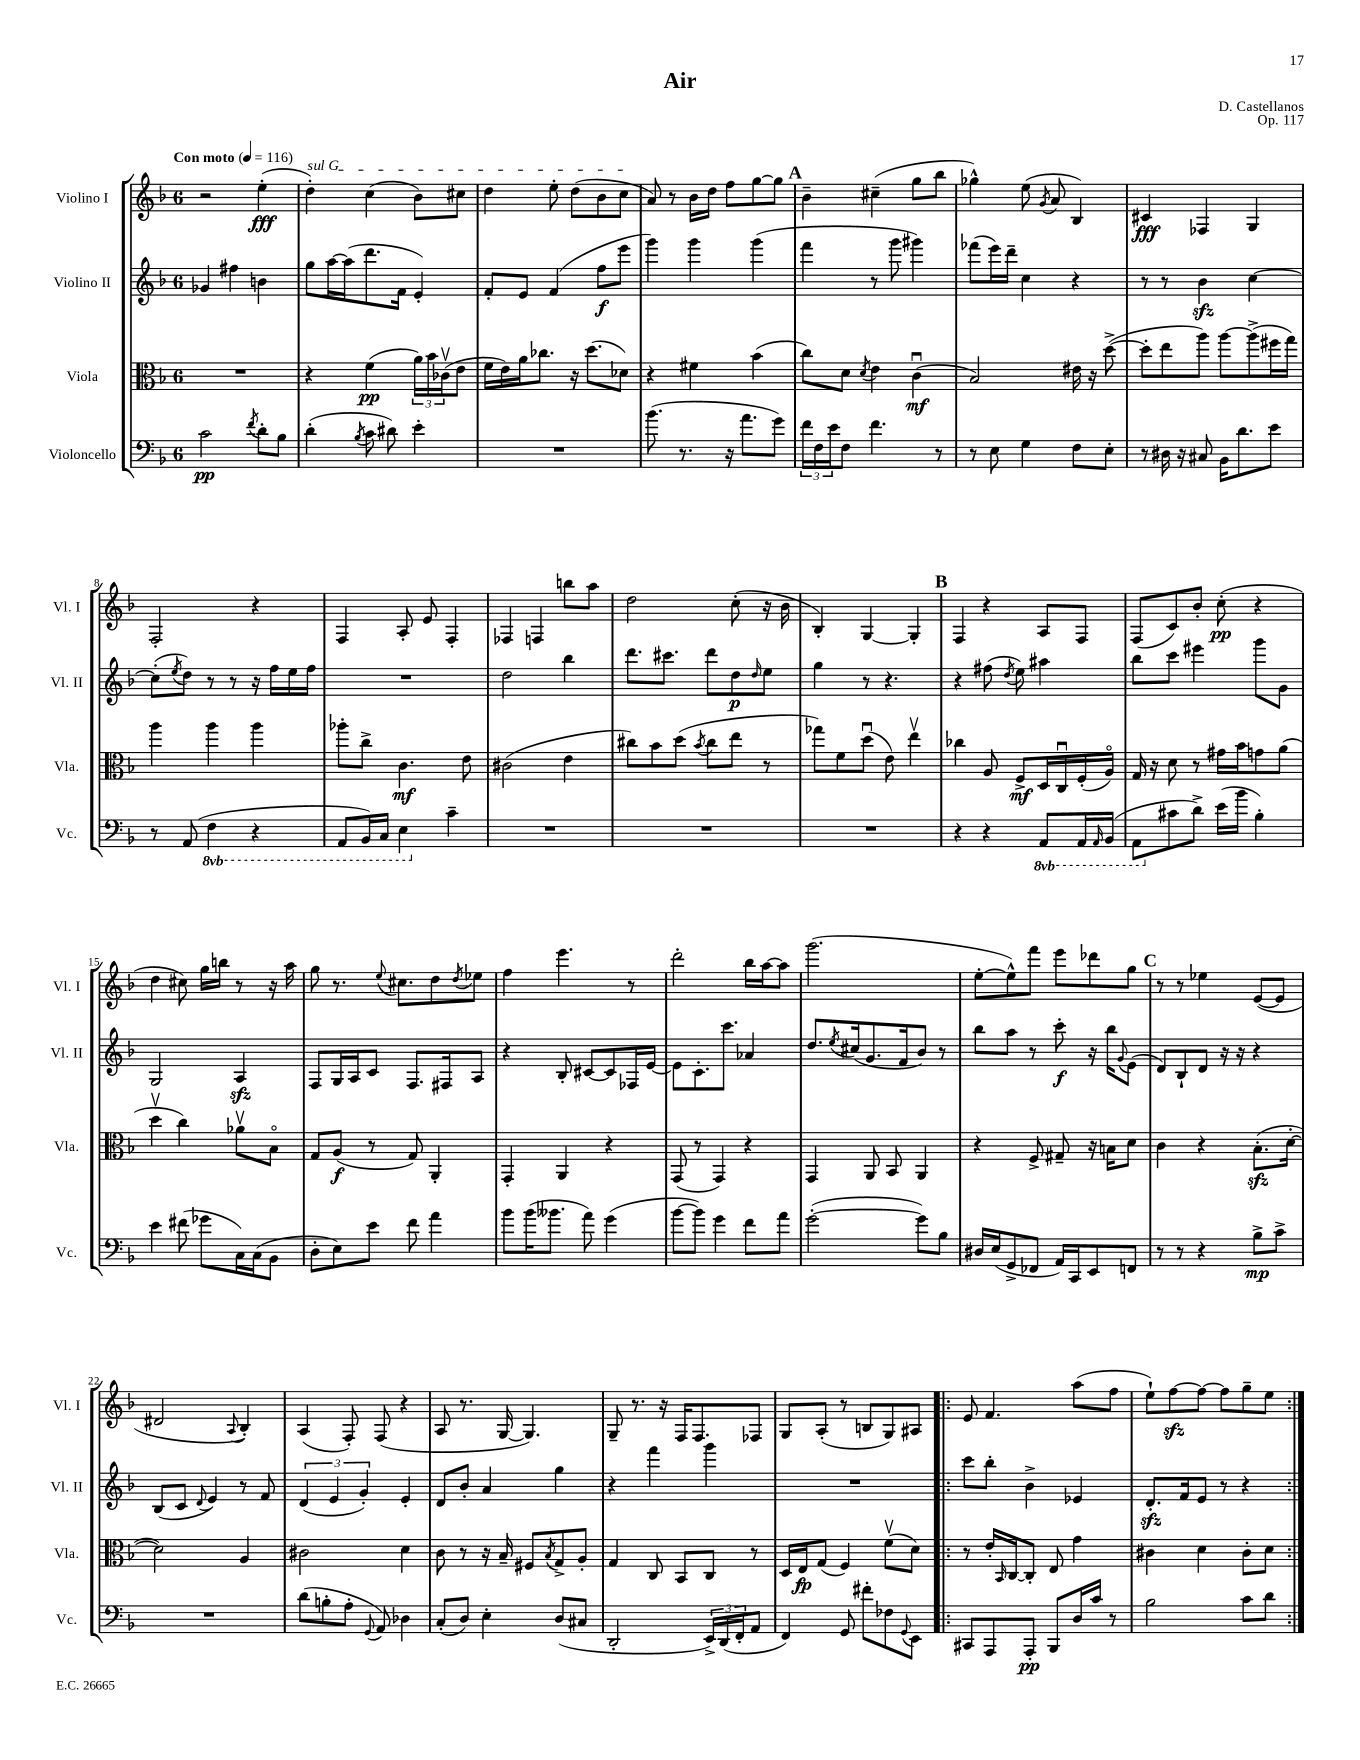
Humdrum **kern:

**kern	**kern	**kern	**kern
*staff4	*staff3	*staff2	*staff1
*clefF4	*clefC3	*clefG2	*clefG2
*k[b-]	*k[b-]	*k[b-]	*k[b-]
*M6/8	*M6/8	*M6/8	*M6/8
*MM116	*MM116	*MM116	*MM116
2c	2.r	4g-	2r
.	.	4ff#	.
8qf	.	.	.
8d'	.	4b	(4ee'
8B-	.	.	.
=	=	=	=
(4d'	4r	8gg	4dd')
.	.	[16aa	.
.	.	(16aa]	.
8qB-	.	.	.
8c	(4f	8.ddd	(4cc
8d#)	.	.	.
.	.	16f	.
4e'	24a)	4e')	8b-)
.	24b-	.	.
.	(24c-v	.	.
.	8e	.	8cc#
=	=	=	=
2.r	16f	8f'	4dd
.	16e)	.	.
.	16a	8e	.
.	8.cc-	.	.
.	.	(4f	8ee'
.	16r	.	(8dd
.	(8.dd	.	.
.	.	8ff	8b-
.	8d-)	8eee	8cc
=	=	=	=
(8.b-	4r	4ggg)	8a)
.	.	.	8r
8.r	.	.	.
.	4f#	4ggg	16b-
.	.	.	16dd
16r	.	.	8ff
8.a	.	.	.
.	(4b-	(4ggg	[8gg
8g)	.	.	8gg]
=	=	=	=
24f	8cc)	4fff	4b-~
24F	.	.	.
24e	.	.	.
8F	8d	.	.
.	8qd	.	.
4.f	4e	8r	(4cc#~
.	.	8ggg	.
.	(4cu	4ggg#)	8gg
8r	.	.	8bb-
=	=	=	=
8r	2B-)	(8fff-	4gg-^^)
8E	.	16eee)	.
.	.	16ddd~	.
4G	.	4cc	(8ee
.	.	.	8qg
.	.	.	8a
8F	16e#	4r	4B-)
.	16r	.	.
8E'	([8dd^	.	.
=	=	=	=
8r	8dd']	8r	4c#
16D#	8ee	8r	.
16r	.	.	.
8C#	8aa)	4b-	4F-
16BB-	[8aa	.	.
8.d	.	.	.
.	(8aa^]	[4cc	4G
8e	16ff#	.	.
.	16gg)	.	.
=	=	=	=
8r	4aa	(8cc']	2F'
.	.	8qee	.
(8AA	.	8dd)	.
4FF	4aa	8r	.
.	.	8r	.
4r	4aa	16r	4r
.	.	16ff	.
.	.	16ee	.
.	.	16ff	.
=	=	=	=
8AAA	8aa-'	2.r	4F
16BBB-)	8cc^	.	.
16CC	.	.	.
4EE	4.c	.	8A'
.	.	.	8e
4c~	.	.	4F'
.	8e	.	.
=	=	=	=
2.r	(2c#	2dd	4F-
.	.	.	4F
.	4e	4bb-	8bb
.	.	.	8aa
=	=	=	=
2.r	8cc#)	8.ddd	2dd
.	8b-	.	.
.	.	8.ccc#	.
.	(8dd	.	.
.	8qb-	.	.
.	8cc#	8ddd	.
.	8ee	8dd	(8cc'
.	.	16qqdd	.
.	8r	8ee	16r
.	.	.	16b-
=	=	=	=
2.r	8gg-)	4gg	4B-')
.	8f	.	.
.	(8ddu	8r	[4G
.	8e)	4.r	.
.	4eev	.	4G']
=	=	=	=
4r	4cc-	4r	4F
4r	8A	(8ff#	4r
.	.	8qdd	.
.	8F^	8ee)	.
8AAA	16D	4aa#	8A
.	16Cu	.	.
16AAA	(16F'	.	8F
16qqAAA	.	.	.
(16BBB-	16Ao)	.	.
=	=	=	=
8AAA	16G	8bb-	(8F
.	16r	.	.
8c#	8d	8ccc	8c)
8d^)	8r	4eee#	8b-'
(16e	16g#	.	(8cc'
16b-	16b-	.	.
4B-')	8g	8ggg	4r
.	(8a	8g	.
=	=	=	=
4e	4ddv	2G	4dd
(8f#	4cc)	.	8cc#)
8g-	.	.	16gg
.	.	.	16bb
16C)	8a-v	4A	8r
(16C	.	.	.
8BB-	8B-o	.	16r
.	.	.	16aa
=	=	=	=
8D'	8G	8F	8gg
8E)	(8A	16G	8.r
.	.	16A	.
8e	8r	8c	.
.	.	.	8qqee
.	.	.	8.cc#
8f	8G)	8.F	.
4a	4AA'	.	8dd
.	.	16F#	.
.	.	.	8qdd
.	.	8A	8ee-
=	=	=	=
8b-	4GG'	4r	4ff
(16b-	.	.	.
8.b--	.	.	.
.	4AA	8B-'	4.eee
8a)	.	[8c#	.
(4g	4r	8c#]	.
.	.	16F-	8r
.	.	[16e	.
=	=	=	=
[8b-	(8GG	8e]	2ddd'
8b-])	8r	8.c'	.
4g	4GG)	.	.
.	.	8.ccc	.
8f	4r	4a-	16bb-
.	.	.	[16aa
8a	.	.	8aa]
=	=	=	=
([2g'	4GG	8.dd	(2.ggg
.	.	8qee	.
.	.	(16cc#	.
.	8AA	8.g	.
.	8BB-	.	.
.	.	16f	.
8g])	4AA	8b-)	.
8B-	.	8r	.
=	=	=	=
16D#	4r	8bb-	[8ee'
(16E	.	.	.
8GG^	.	8aa	8ee^^])
8FF-	8F^	8r	8fff
16AA)	8G#~	8ccc'	8eee
16CC	.	.	.
8EE	16r	16r	8ddd-
.	16B	16bb-	.
.	.	8qqg	.
8FF	8d	(8e	8gg
=	=	=	=
8r	4c	8d)	8r
8r	.	8B-`	8r
4r	4r	8d	4ee-
.	.	16r	.
.	.	16r	.
8B-^	(8.B-'	4r	([8e
8c^	.	.	8e]
.	[16d'	.	.
=	=	=	=
2.r	2d])	(8B-	2d#
.	.	8c	.
.	.	8qqd	.
.	.	4e)	.
.	.	.	8qqA
.	4A	8r	4B-')
.	.	8f	.
=	=	=	=
(8d	2c#	(6d	(4A
8B'	.	.	.
.	.	6e	.
8A'	.	.	8F')
.	.	6g')	.
8qqGG	.	.	.
8AA)	.	.	(8F
4D-	4d	4e'	4r
=	=	=	=
(8C'	8c	8d	8A
8D)	8r	8b-'	8.r
4E'	16r	4a	.
.	16B-~	.	[16G
.	8F#	.	4.G])
.	8qB-	.	.
(8D	8G^	4gg	.
8C#	8A'	.	.
=	=	=	=
2DD'	4G	4r	8G~
.	.	.	8.r
.	8C	4fff	.
.	.	.	16r
.	8BB-	.	16F
.	.	.	8.F
24EE^)	8C	4ggg	.
(24DD	.	.	.
24FF'	.	.	.
8AA	8r	.	8F-
=	=	=	=
4FF)	16D	2.r	8G
.	16E	.	.
.	(8G	.	(8A'
8GG	4F)	.	8r
8f#'	.	.	8B
8F-	(8fv	.	8G)
8qqGG	.	.	.
8EE	8d)	.	8A#
=!|:	=!|:	=!|:	=!|:
8CC#	8r	8ccc	8e
8AAA	16e'	8bb-'	4.f
.	16qqBB-	.	.
.	[16C	.	.
8AAA'	8C']	4b-^	.
8BBB-	8E	.	.
16D	4g	4e-	(8aa
16c	.	.	.
8r	.	.	8ff
=	=	=	=
2B-	4c#	8.d'	8ee`)
.	.	.	[8ff
.	.	16f	.
.	4d	8e	8ff_
.	.	8r	8ff]
8c	8c#'	4r	8gg~
8d	8d	.	8ee
==:|!	==:|!	==:|!	==:|!
*-	*-	*-	*-
